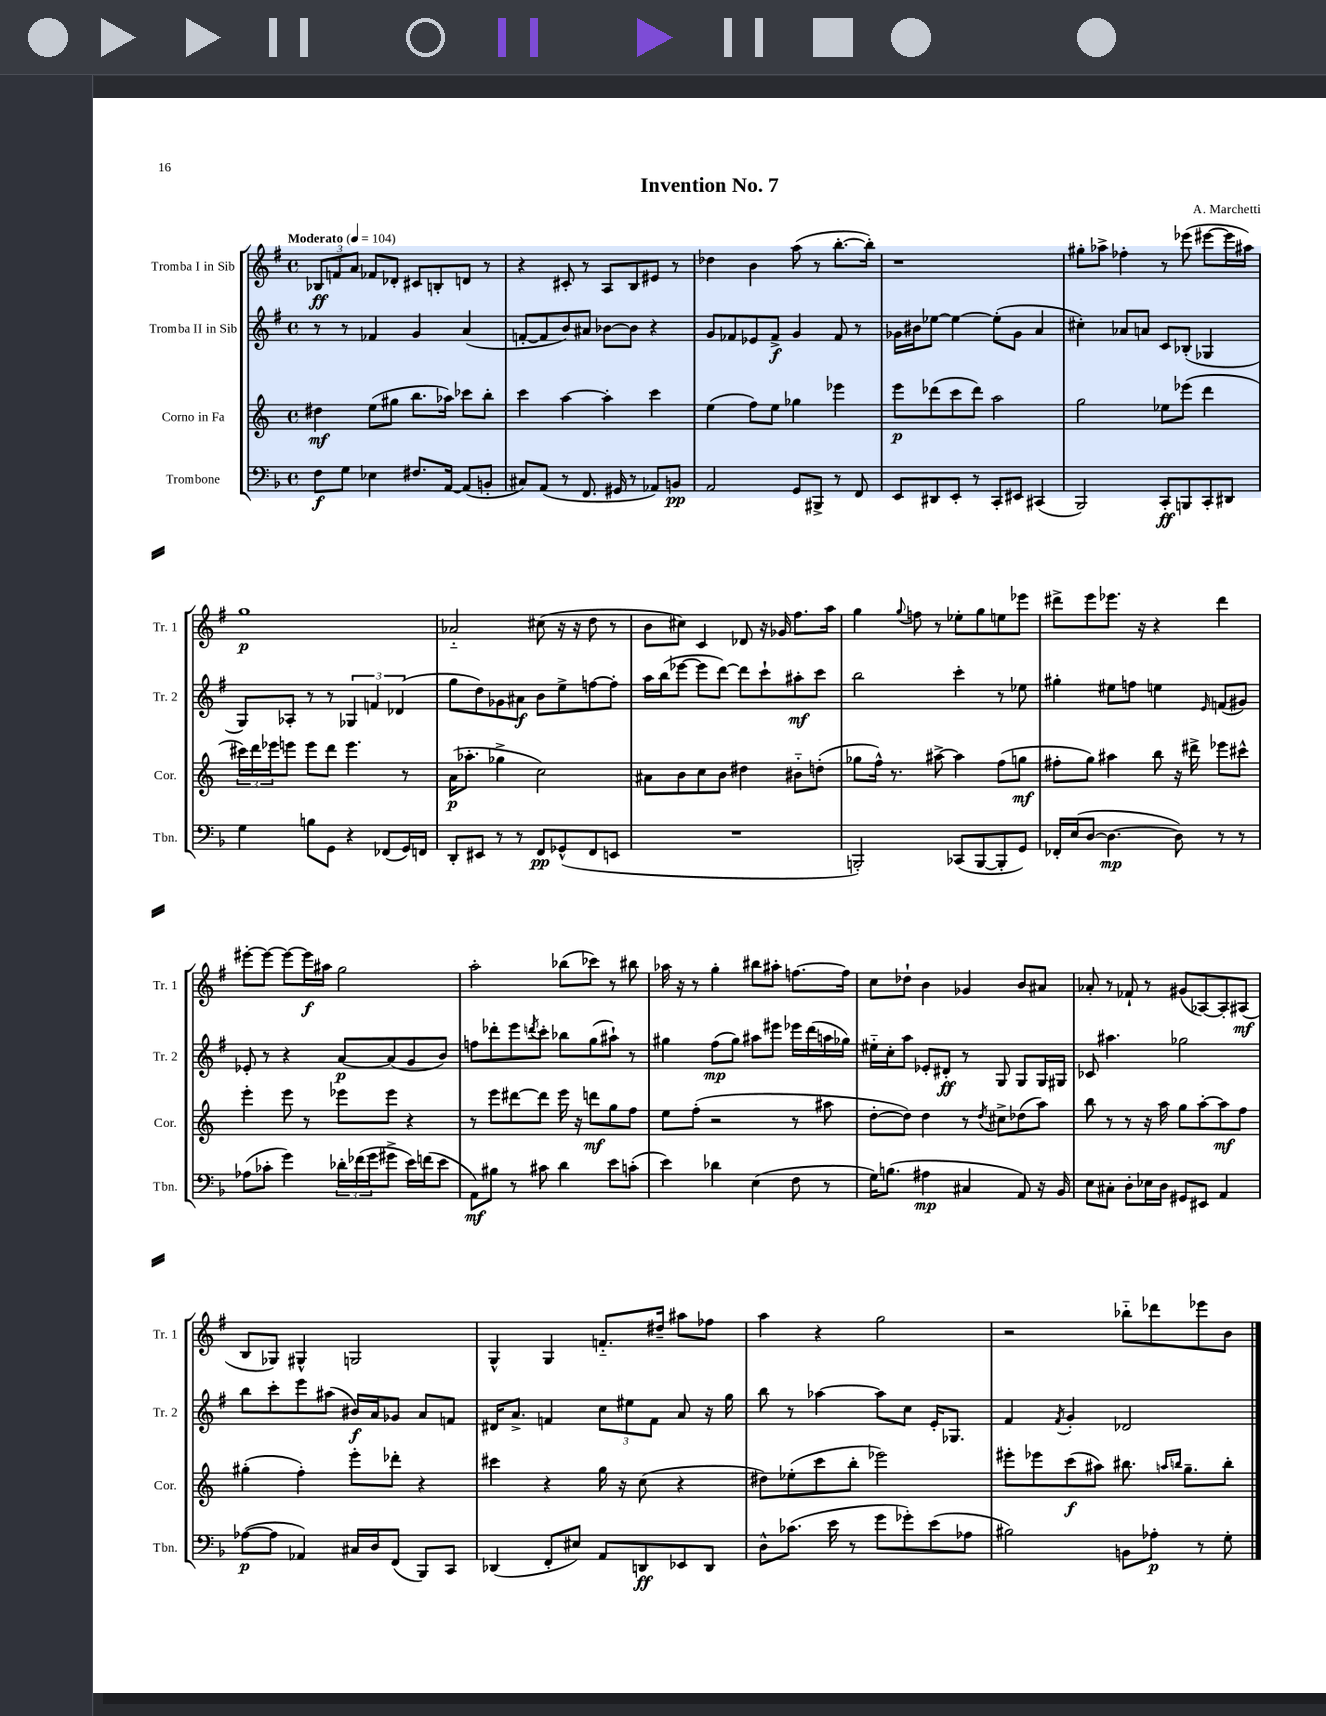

**kern	**dynam	**kern	**dynam	**kern	**dynam	**kern	**dynam
*part4	*part4	*part3	*part3	*part2	*part2	*part1	*part1
*staff4	*staff4	*staff3	*staff3	*staff2	*staff2	*staff1	*staff1
*I"Trombone	*	*I"Corno in Fa	*	*I"Tromba II in Sib	*	*I"Tromba I in Sib	*
*I'Tbn.	*	*I'Cor.	*	*I'Tr. 2	*	*I'Tr. 1	*
*clefF4	*	*clefG2	*	*clefG2	*	*clefG2	*
*k[b-]	*	*k[]	*	*k[f#]	*	*k[f#]	*
*M4/4	*	*M4/4	*	*M4/4	*	*M4/4	*
*met(c)	*	*met(c)	*	*met(c)	*	*met(c)	*
*MM104	*	*MM104	*	*MM104	*	*MM104	*
=1	=1	=1	=1	=1	=1	=1	=1
!	!	!	!	!	!	!LO:TX:a:B:t=Moderato	!
8F\L	f	4dd#X\	mf	8r	.	12B-X/L	ff
.	.	.	.	.	.	12fn/	.
8G\J	.	.	.	8r	.	.	.
.	.	.	.	.	.	12a/J	.
4E-X\	.	(8ee\L	.	4f-X/	.	8f-X/L	.
.	.	8gg#X\J	.	.	.	8d-X'/J	.
8.F#X/L	.	8.bb\L	.	4g/	.	8c#X/L	.
.	.	.	.	.	.	8Bn'/	.
[16AA/Jk	.	16aa-X\Jk)	.	.	.	.	.
(8AA/L]	.	8ccc-X\L	.	(4a/	.	8dn/J	.
8BBn'/J	.	8bb'\J	.	.	.	8r	.
=2	=2	=2	=2	=2	=2	=2	=2
8C#X/L)	.	4ccc\	.	[8fn'/L	.	4r	.
(8AA/J	.	.	.	8f/]	.	.	.
8r	.	[4aa\	.	8b/)	.	8c#X'/	.
8.FF/	.	.	.	8a#X/J	.	8r	.
.	.	4aa'\]	.	[8b-X\L	.	8A/L	.
16GG#X/	.	.	.	.	.	.	.
8r	.	.	.	8b-\J]	.	8B/	.
8AA-X/L)	.	4ccc\	.	4r	.	8e#X/J	.
8BBn/J	pp	.	.	.	.	8r	.
=3	=3	=3	=3	=3	=3	=3	=3
2AA/	.	(4ee\	.	8g/L	.	4dd-X\	.
.	.	.	.	8f-X/	.	.	.
.	.	8ff\L)	.	8e-X/	.	4b\	.
.	.	8ee\J	.	8f-^/J	f	.	.
8GG/L	.	4gg-X\	.	4g/	.	(8aa\	.
8BBB#X^/J	.	.	.	.	.	8r	.
8r	.	4eee-X\	.	8f-/	.	[8.bb'\L	.
8FF/	.	.	.	8r	.	.	.
.	.	.	.	.	.	16bb'\Jk])	.
=4	=4	=4	=4	=4	=4	=4	=4
8EE/L	.	8eee\L	p	16g-X\LL	.	1r	.
.	.	.	.	16b#X\J	.	.	.
8DD#X/	.	(8ddd-X\	.	[8ee-X\J	.	.	.
8EE'/J	.	8ccc\	.	4ee-\_	.	.	.
8r	.	8ddd-\J)	.	.	.	.	.
8CC'/L	.	2aa\	.	(8ee-'\L]	.	.	.
8EE#X/J	.	.	.	8g-\J	.	.	.
(4CC#X/	.	.	.	4a/	.	.	.
=5	=5	=5	=5	=5	=5	=5	=5
2BBB-/)	.	2gg\	.	4cc#X'\)	.	8gg#X'\L	.
.	.	.	.	.	.	8aa-X^\J	.
.	.	.	.	8a-X/L	.	4ff-X'\	.
.	.	.	.	8an/J	.	.	.
8CC'/L	ff	8ee-X\L	.	8c/L	.	8r	.
8BBBn/	.	(8eee-X\J	.	(8B-X'/J	.	(8eee-X\	.
8CC'/	.	4ddd\	.	4G-X/	.	[8eee#X\L	.
8DD#X/J	.	.	.	.	.	16eee#\L]	.
.	.	.	.	.	.	16aa#X\JJ)	.
!!LO:LB:g=z
=6	=6	=6	=6	=6	=6	=6	=6
4G\	.	24ccc#X\LL)	.	8G/L)	.	1gg	p
.	.	24ddd\	.	.	.	.	.
.	.	24eee-X\J	.	.	.	.	.
.	.	8eeen\J	.	8A-X'/J	.	.	.
8Bn\L	.	8eee\L	.	8r	.	.	.
8GG\J	.	8ddd\J	.	8r	.	.	.
4r	.	4.eee\	.	6G-X/	.	.	.
.	.	.	.	6fn/	.	.	.
(8FF-X/L	.	.	.	.	.	.	.
.	.	.	.	(6d-X/	.	.	.
16GG/L)	.	8r	.	.	.	.	.
16FFn/JJ	.	.	.	.	.	.	.
=7	=7	=7	=7	=7	=7	=7	=7
8DD'/L	.	(16a\KL	p	8gg\L	.	2a-X/	.
.	.	8.aa-X'\J	.	.	.	.	.
8EE#X/J	.	.	.	8dd\)	.	.	.
8r	.	4gg-X^\	.	8g-X\	.	.	.
8r	.	.	.	8a#X\J	f	.	.
8FF/L	pp	2cc\)	.	8b\L	.	(8cc#X\	.
(8GG-X^^/	.	.	.	8ee^\	.	16r	.
.	.	.	.	.	.	16r	.
8FF/	.	.	.	[8ffn\	.	8dd\	.
8EEn/J	.	.	.	8ff'\J]	.	8r	.
=8	=8	=8	=8	=8	=8	=8	=8
1r	.	8a#X\L	.	16aa\LL	.	8b\L	.
.	.	.	.	(16bb\J	.	.	.
.	.	8b\	.	[8eee-X\J	.	8cc#X\J)	.
.	.	8cc\	.	8eee-\L]	.	4c/	.
.	.	8b\J	.	[8ddd\J)	.	.	.
.	.	4dd#X\	.	8ddd\L]	.	8d-X/	.
.	.	.	.	8ccc`\	.	16r	.
.	.	.	.	.	.	16g-X/	.
.	.	8b#X\L	.	8aa#X'\	mf	8.ff#\L	.
.	.	(8ddn'\J	.	8ccc\J	.	.	.
.	.	.	.	.	.	16aa\Jk	.
=9	=9	=9	=9	=9	=9	=9	=9
2BBBn'/)	.	8gg-X\L	.	2bb\	.	4gg\	.
.	.	16ff^^\Jk)	.	.	.	.	.
.	.	8.r	.	.	.	.	.
.	.	.	.	.	.	8qqgg/	.
.	.	.	.	.	.	8ffn\	.
.	.	[8aa#X^\	.	.	.	8r	.
(8CC-X/L	.	4aa#\]	.	4ccc'\	.	8ee-X'\L	.
[8BBB/	.	.	.	.	.	8gg\	.
8BBB'/]	.	(8ff\L	.	8r	.	8een\	.
8GG/J)	.	8ggn\J	mf	8ee-X\	.	8eee-X\J	.
=10	=10	=10	=10	=10	=10	=10	=10
16FF-X'/LL	.	8ff#X'\L	.	4gg#X'\	.	8ddd#X^\L	.
(16E/J	.	.	.	.	.	.	.
[8D/J	.	8gg\J)	.	.	.	8eee\	.
4.D\_	mp	4aa#X\	.	8ee#X\L	.	8.eee-X\J	.
.	.	.	.	8ffn\J	.	.	.
.	.	.	.	.	.	16r	.
.	.	8bb\	.	4een\	.	4r	.
8D\])	.	16r	.	.	.	.	.
.	.	16ddd#X^\	.	.	.	.	.
.	.	.	.	16qqe/	.	.	.
8r	.	8eee-X\L	.	(8fn/L	.	4ddd#\	.
8r	.	8ccc#X^^\J	.	8g#X/J)	.	.	.
!!LO:LB:g=z
=11	=11	=11	=11	=11	=11	=11	=11
(8A-X\L	.	4eee'\	.	8e-X'/	.	[8eee#X'\L	.
8c-X'\J	.	.	.	8r	.	8eee#\J_	.
4g\)	.	8eee\	.	4r	.	8eee#\L_	.
.	.	8r	.	.	.	16eee#\L]	f
.	.	.	.	.	.	16aa#X\JJ	.
24d-X'\LL	.	8eee-X\L	.	[8a/L	p	2gg\	.
(24f-X\	.	.	.	.	.	.	.
24g\J	.	.	.	.	.	.	.
8g#X^\J	.	8eee-\J	.	(8a/]	.	.	.
16e\LL)	.	4r	.	8g/	.	.	.
(16fn\J	.	.	.	.	.	.	.
8e\J	.	.	.	8b/J)	.	.	.
=12	=12	=12	=12	=12	=12	=12	=12
8AA\L)	mf	8r	.	8ffn\L	.	2aa'\	.
8B#X\J	.	8eee\L	.	8ddd-X'\	.	.	.
8r	.	[8ddd#X\	.	8eee\	.	.	.
.	.	.	.	8qdddn/	.	.	.
8c#X\	.	8ddd#\J]	.	8ccc'\J	.	.	.
4d\	.	16eee\	.	8bb-X\L	.	(8bb-X\L	.
.	.	16r	.	.	.	.	.
.	.	8dddn\L	mf	(8gg\	.	8ccc-X\J)	.
8e\L	.	8gg\	.	8aa#X`\J)	.	8r	.
(8cn'\J	.	8ff\J	.	8r	.	8bb#X\	.
=13	=13	=13	=13	=13	=13	=13	=13
4e\)	.	8ee\L	.	4gg#X\	.	16aa-X\	.
.	.	.	.	.	.	16r	.
.	.	(8ff'\J	.	.	.	8r	.
4d-X\	.	2r	.	(8ff#\L	mp	4gg'\	.
.	.	.	.	8gg#\J)	.	.	.
(4E\	.	.	.	8aa#X\L	.	8bb#X\L	.
.	.	.	.	8eee#X\J	.	8aa#X'\J	.
8F\	.	8r	.	16eee-X\LL	.	[8.ffn\L	.
.	.	.	.	(16ddd\	.	.	.
8r	.	8aa#X\	.	16aan\	.	.	.
.	.	.	.	16gg-X\JJ)	.	16ff\Jk]	.
=14	=14	=14	=14	=14	=14	=14	=14
16G\KL)	.	[8dd'\L	.	16ee#X\LL	.	8cc\L	.
(8.Bn\J	.	.	.	16cc'\J	.	.	.
.	.	8dd\J])	.	8aa\J	.	8dd-X`\J	.
4A#X\	mp	4dd\	.	8e-X'/L	.	4b\	.
.	.	.	.	8d#X'/J	ff	.	.
4C#X/	.	8r	.	8r	.	4g-X/	.
.	.	8qdd/	.	.	.	.	.
.	.	8cc#X^\L	.	8G/	.	.	.
8AA/)	.	(8dd-X\	.	8G/L	.	8b/L	.
16r	.	8aa\J)	.	16G/L	.	8a#X/J	.
16BB-/	.	.	.	16G#X/JJ	.	.	.
=15	=15	=15	=15	=15	=15	=15	=15
8E\L	.	8bb\	.	8c-X/	.	8a-X'/	.
8C#X'\J	.	8r	.	4.aa#X\	.	8r	.
8D'\L	.	8r	.	.	.	8f-X`/	.
16E-X\L	.	16r	.	.	.	8r	.
16D\JJ	.	16aa\	.	.	.	.	.
8GG#X/L	.	8gg\L	.	2gg-X\	.	(8g#X/L	.
8EE#X/J	.	[8aa'\	.	.	.	[8A-X/)	.
4AA/	.	8aa\]	mf	.	.	8A-'/]	.
.	.	8ff\J	.	.	.	(8A#X/J	mf
!!LO:LB:g=z
=16	=16	=16	=16	=16	=16	=16	=16
([8A-X\L	p	(4gg#X'\	.	8bb\L	.	8B/L	.
8A-\J]	.	.	.	8ccc'\	.	8G-X/J)	.
4AA-X/)	.	4ff'\)	.	8eee\	.	4G#X^^/	.
.	.	.	.	(8aa#X\J	.	.	.
16C#X/LL	.	8eee'\L	.	16b#X/LL)	f	2Gn/	.
16D/J	.	.	.	16a/J	.	.	.
(8FF/J	.	8ddd-X'\J	.	8g-X/J	.	.	.
8BBB-/L)	.	4r	.	8a/L	.	.	.
8CC/J	.	.	.	8fn/J	.	.	.
=17	=17	=17	=17	=17	=17	=17	=17
(4DD-X/	.	4ccc#X\	.	16d#X/KL	.	4G^^/	.
.	.	.	.	8.a^/J	.	.	.
8FF'/L	.	4r	.	4fn/	.	4G/	.
8E#X/J)	.	.	.	.	.	.	.
8AA/L	.	16gg\	.	12cc\L	.	8.fn/L	.
.	.	16r	.	.	.	.	.
.	.	.	.	12ee#X\	.	.	.
8DDn/	ff	(8cc\	.	.	.	.	.
.	.	.	.	12f\J	.	.	.
.	.	.	.	.	.	16dd#X~/Jk	.
8EE-X/	.	4r	.	8a/	.	8aa#X\L	.
8DD/J	.	.	.	16r	.	8ff-X\J	.
.	.	.	.	16gg\	.	.	.
=18	=18	=18	=18	=18	=18	=18	=18
8D^^\L	.	8dd#X\L)	.	8bb\	.	4aa\	.
(8.c-X\J	.	(8ee-X'\	.	8r	.	.	.
.	.	8ccc\	.	[4aa-X\	.	4r	.
16e\	.	.	.	.	.	.	.
8r	.	8bb'\J	.	.	.	.	.
8g\L	.	2eee-X\)	.	8aa-\L]	.	2gg\	.
8g-X'\)	.	.	.	8cc\J	.	.	.
(8e\	.	.	.	16e'/KL	.	.	.
.	.	.	.	8.G-X/J	.	.	.
8A-X\J	.	.	.	.	.	.	.
=19	=19	=19	=19	=19	=19	=19	=19
2B#X\)	.	8eee#X'\L	.	4f#/	.	2r	.
.	.	8eee-X\	.	.	.	.	.
.	.	.	.	8qf#/	.	.	.
.	.	(8ccc\	f	4g'/	.	.	.
.	.	8aa#X\J)	.	.	.	.	.
8BBn\L	.	8.bb#X\	.	2d-X/	.	8bb-X\L	.
8A-X'\J	p	.	.	.	.	8ddd-X\	.
.	.	16qqaan/LL	.	.	.	.	.
.	.	16qqbbn/JJ	.	.	.	.	.
.	.	8.gg~\L	.	.	.	.	.
8r	.	.	.	.	.	8eee-X\	.
8G'\	.	8bb'\J	.	.	.	8b\J	.
==	==	==	==	==	==	==	==
*-	*-	*-	*-	*-	*-	*-	*-
